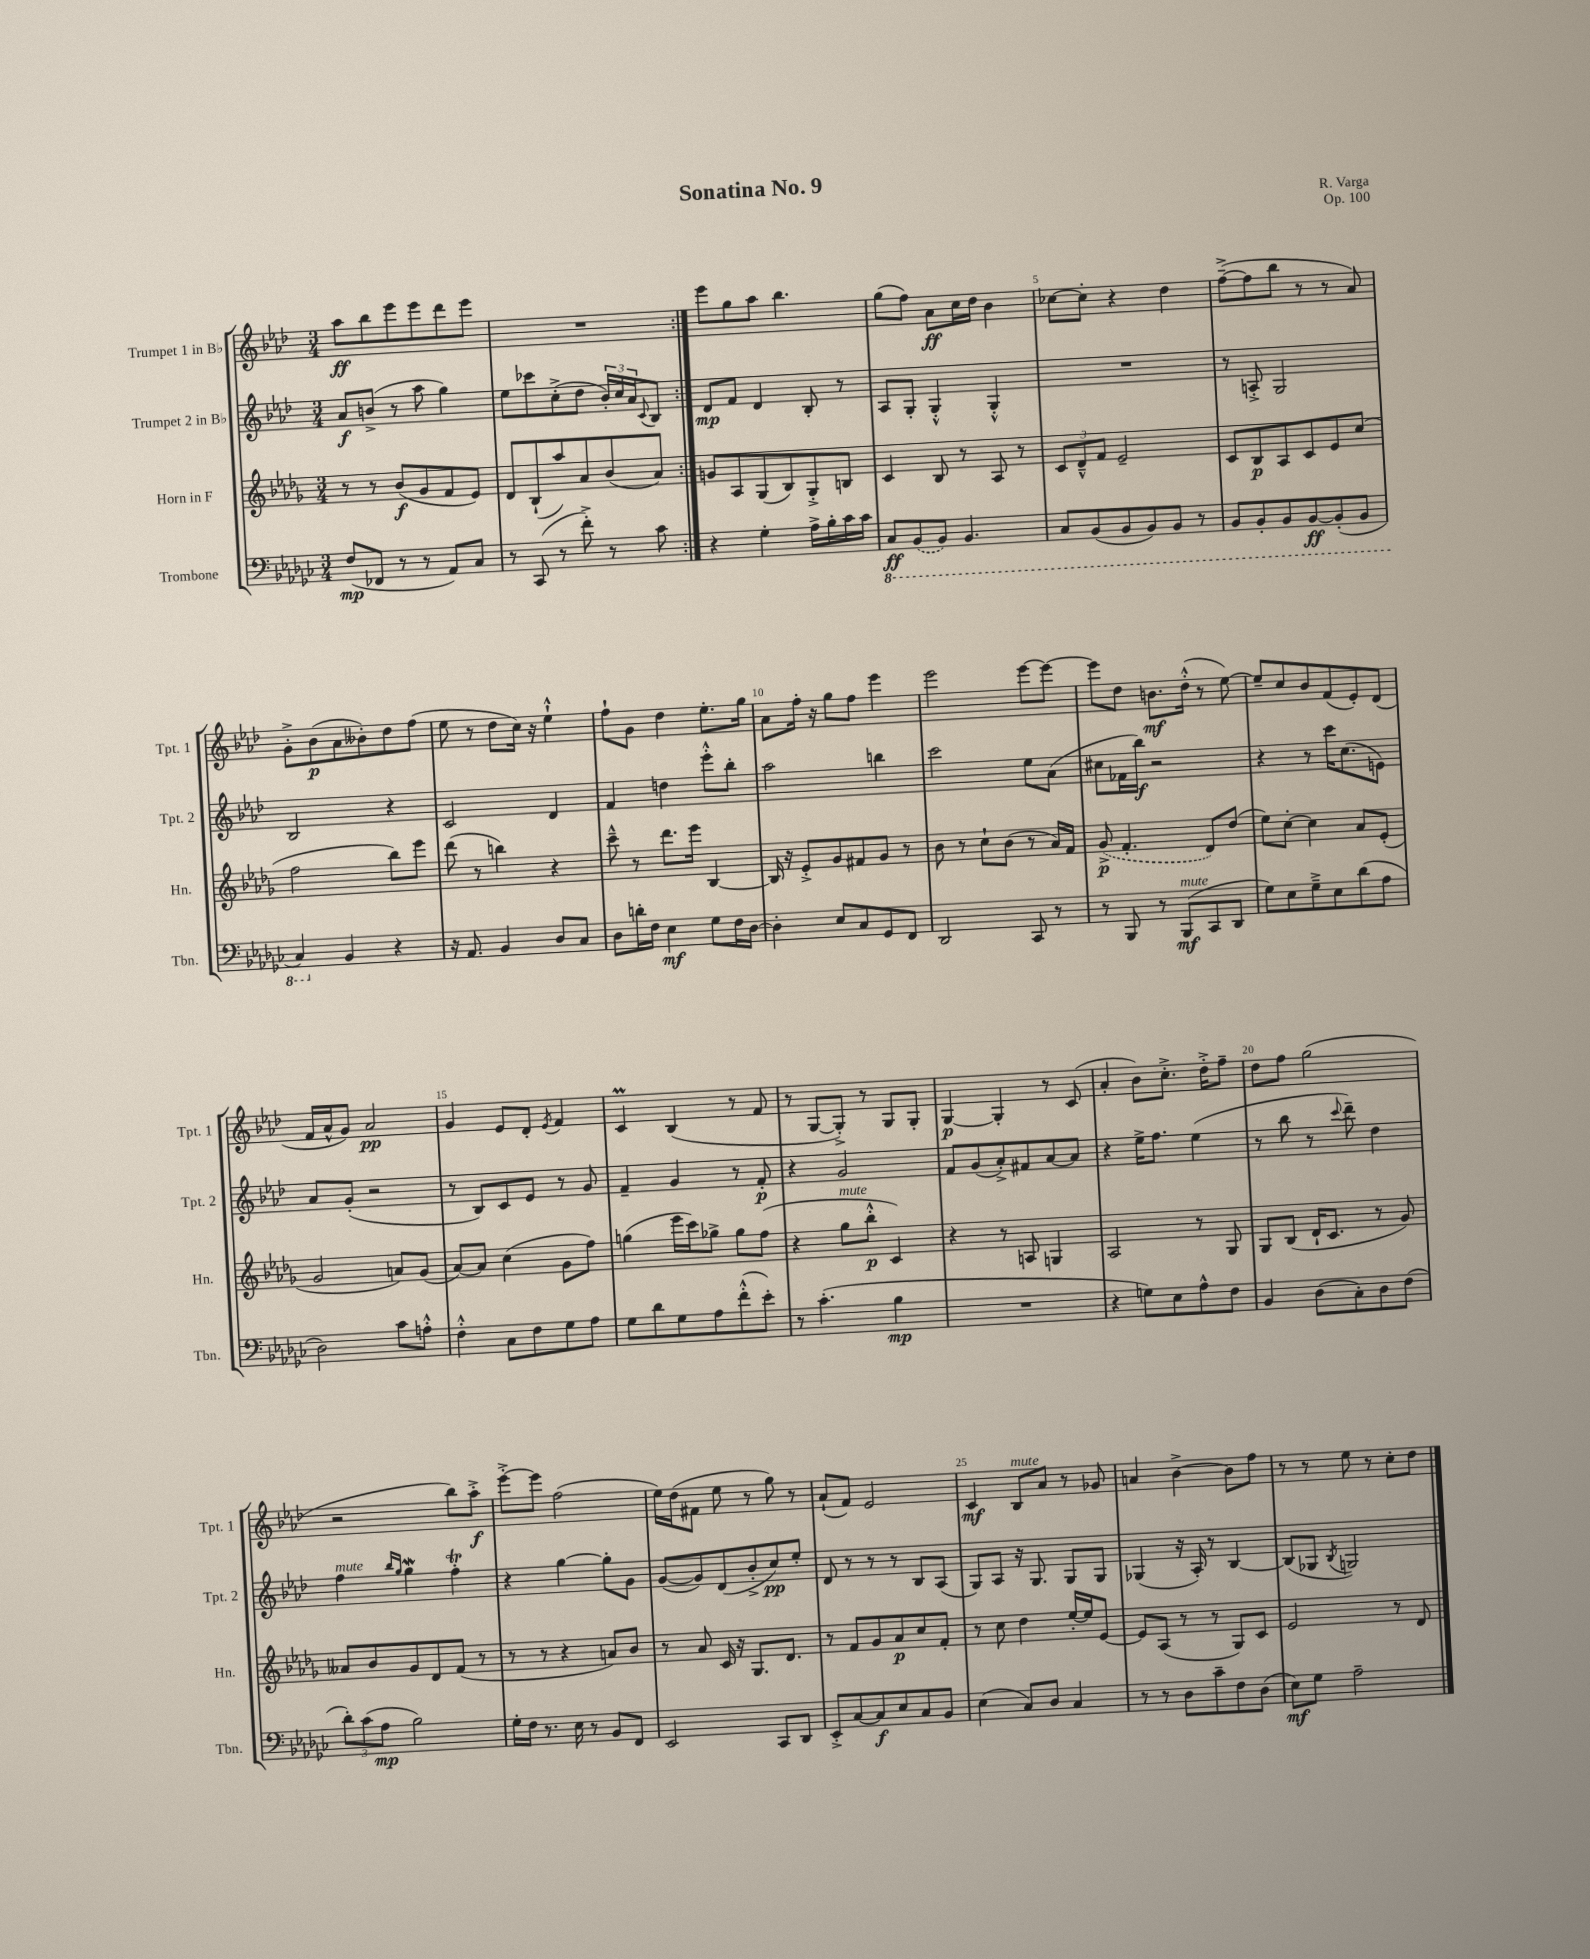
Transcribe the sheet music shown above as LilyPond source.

\header { title = "Sonatina No. 9" composer = "R. Varga" opus = "Op. 100" }
<<
\new StaffGroup <<
\new Staff = "s0" \with { instrumentName = "Trumpet 1 in Bb" shortInstrumentName = "Tpt. 1" } {
    \clef treble \key aes \major \numericTimeSignature \time 3/4
    \repeat volta 2 { aes''8\ff bes''8 ees'''8 ees'''8 des'''8 ees'''8 |
    R2. | }
    ees'''8 g''8 aes''8 bes''4. |
    g''8( f''8) aes'8\ff c''16 des''16 bes'4 |
    ces''8~ ces''8-. r4 des''4 |
    f''8~--->( f''8 bes''8 r8 r8 aes'8) |
    g'8-.-> bes'8\p( aes'8 beses'8-.) des''8 f''8( |
    ees''8 r8 des''8 c''16) r16 ees''4-!-^ |
    f''8-! g'8 des''4 ees''8.-. g''16 |
    aes'8 f''16-. r16 g''8 f''8 ees'''4 |
    ees'''2 ees'''8~ ees'''8~ |
    ees'''8 des''8 b'8.\mf des''16-.-^( r8 ees''8~) |
    ees''8-- c''8 bes'8 f'8( ees'8-.) des'8( |
    f'16 aes'16-^ g'8) aes'2\pp |
    g'4 ees'8 des'8-. \acciaccatura { ees'8 } f'4 |
    c'4\prall bes4( r8 f'8 |
    r8 g8~ g8-.->) r8 g8 g8-. |
    g4~\p g4-. r8 c'8( |
    aes'4-. bes'8) c''8.-.-> des''16-.-> f''8-- |
    des''8 f''8 g''2( |
    r2 bes''8) aes''8-.->\f |
    ees'''8~-.-> ees'''8 f''2( |
    ees''16) des''16( fis'8 ees''8 r8 g''8) r8 |
    aes'8-!( f'8) ees'2 |
    c'4\mf bes8^\markup { \italic "mute" } aes'8 r8 ges'8 |
    a'4 bes'4~-> bes'8 f''8 |
    r8 r8 ees''8 r8 c''8-. des''8 \bar "|." |
}
\new Staff = "s1" \with { instrumentName = "Trumpet 2 in Bb" shortInstrumentName = "Tpt. 2" } {
    \clef treble \key aes \major \numericTimeSignature \time 3/4
    \repeat volta 2 { aes'8\f b'8->( r8 aes''8 g''4) |
    ees''8 ces'''8 c''8-.->( des''8 \tuplet 3/2 { bes'16-.) c''16 aes'16 } \appoggiatura { c'8 } bes8 | }
    des'8\mp f'8 des'4 bes8-. r8 |
    aes8 g8-. g4-.-^ g4-.-^ |
    R2. |
    r8 a8-.-> g2 |
    bes2 r4 |
    c'2 des'4 |
    f'4 d''4 ees'''8-.-^ bes''8-. |
    aes''2 b''4 |
    c'''2 ees''8 aes'8( |
    cis''8 fes'16 bes''16\f) r2 |
    r4 r8 c'''16 c''8.( e'8) |
    aes'8 g'8-.( r2 |
    r8 bes8) c'8 ees'8 r8 g'8 |
    f'4-- g'4 r8 f'8-.\p |
    r4 g'2 |
    f'8 g'8( aes'8-.->) fis'8 aes'8~ aes'8 |
    r4 ees''16-> f''8. ees''4( |
    r8 bes''8 r8 \appoggiatura { c'''8 } des'''8--) des''4 |
    f''4^\markup { \italic "mute" } \grace { bes''16 g''16 } g''4\mordent f''4-.\trill |
    r4 g''4~ g''8-. g'8 |
    g'8~( g'8) des'8( bes'8-.-> c''8\pp) ees''8-. |
    des'8 r8 r8 r8 bes8 aes8( |
    g8) aes8 r16 g8. g8 g8 |
    ges4( r16 aes16-.) r8 bes4~ |
    bes8( ges8 \acciaccatura { bes8 } g2) \bar "|." |
}
\new Staff = "s2" \with { instrumentName = "Horn in F" shortInstrumentName = "Hn." } {
    \clef treble \key des \major \numericTimeSignature \time 3/4
    \repeat volta 2 { r8 r8 bes'8\f( ges'8 f'8 ees'8) |
    des'8 bes8-!( aes''8) aes'8 bes'8( aes'8) | }
    g'8 aes8 ges8( bes8) ges8-.-> b8 |
    c'4 bes8 r8 aes8 r8 |
    \tuplet 3/2 { c'8 des'8---^ f'8 } ees'2-- |
    c'8 bes8\p aes8 c'8 ees'8 c''8( |
    f''2 bes''8) ees'''8 |
    des'''8( r8 b''4) r4 |
    c'''8---^ r8 des'''8. ees'''16 bes4~ |
    bes16 r16 ees'8-.-> ges'8 fis'8 ges'8 r8 |
    bes'8 r8 c''8-! bes'8( r8 aes'16) f'16 |
    \once \slurDashed ges'8->\p( f'4.-. des'8) des''8( |
    ees''8) c''8~-. c''4 aes'8 ees'8-.( |
    ges'2 a'8) ges'8( |
    aes'8~) aes'8 c''4( ges'8 f''8) |
    g''4( ees'''16 c'''16) ges''8-> ges''8 f''8( |
    r4 ges''8^\markup { \italic "mute" } bes''8-.-^\p c'4) |
    r4 r8 a8 g4 |
    aes2 r8 ges8 |
    ges8 bes8( des'16-! c'8. r8 ges'8) |
    aeses'8 bes'8 ges'8 des'8 f'8( r8 |
    r8 r8 r4 a'8) bes'8 |
    r8 aes'8 c'16 r16 ges8. des'8. |
    r8 f'8 ges'8 aes'8\p c''8 f'8-. |
    r8 c''8 des''4 ees''16~-. ees''16 ees'8~ |
    ees'8 aes8( r8 r8 ges8) c'8 |
    ees'2 r8 des'8 \bar "|." |
}
\new Staff = "s3" \with { instrumentName = "Trombone" shortInstrumentName = "Tbn." } {
    \clef bass \key ges \major \numericTimeSignature \time 3/4
    \repeat volta 2 { f8\mp( fes,8 r8 r8 aes,8) ces8 |
    r8 ces,8( r8 f'8-.->) r8 ces'8 | }
    r4 ges4-. aes16-> bes16-. ces'16 ces'16 |
    \ottava #-1 ces,8\ff \once \slurDashed bes,,8( bes,,8) bes,,4. |
    ces,8 bes,,8( bes,,8 bes,,8) bes,,8 r8 |
    bes,,8 bes,,8-. bes,,8 bes,,8~\ff bes,,8-.( bes,,8 |
    ces,4) \ottava #0 bes,4 r4 |
    r16 aes,8. bes,4 des8 ces8 |
    des8 d'16-. f16 ees4\mf ges8 f16 des16~ |
    des4-. ees8 ces8 ges,8 f,8 |
    des,2 ces,8 r8 |
    r8 bes,,8 r8 bes,,8\mf^\markup { \italic "mute" }( ces,8 des,8 |
    ges8) ees8 ges8---> ees8 des'8( aes8 |
    des2) ces'8 a8-.-^ |
    f4-.-^ ces8 f8 ges8 aes8 |
    ges8 des'8 ges8 aes8 f'8-.-^( ees'8-.) |
    r8 ces'4.-.( bes4\mp |
    R2. |
    r4 g8) ees8 aes8-^ f8 |
    bes,4 des8( ces8-.) des8 f8( |
    \tuplet 3/2 { des'8-.) ces'8( aes8\mp } bes2) |
    ges16-. f16 r8. ees16 r8 bes,8 f,8 |
    ees,2 ces,8 des,8 |
    ees,8-.-> ces8~ ces8\f ees8 ces8 bes,8 |
    ees4( ces8) des8 ces4 |
    r8 r8 des8 ces'8-- f8 des8( |
    ees8\mf) ges8 aes2-- \bar "|." |
}
>>
>>
\layout { \context { \Score \override BarNumber.break-visibility = ##(#f #t #t) barNumberVisibility = #(every-nth-bar-number-visible 5) } }
